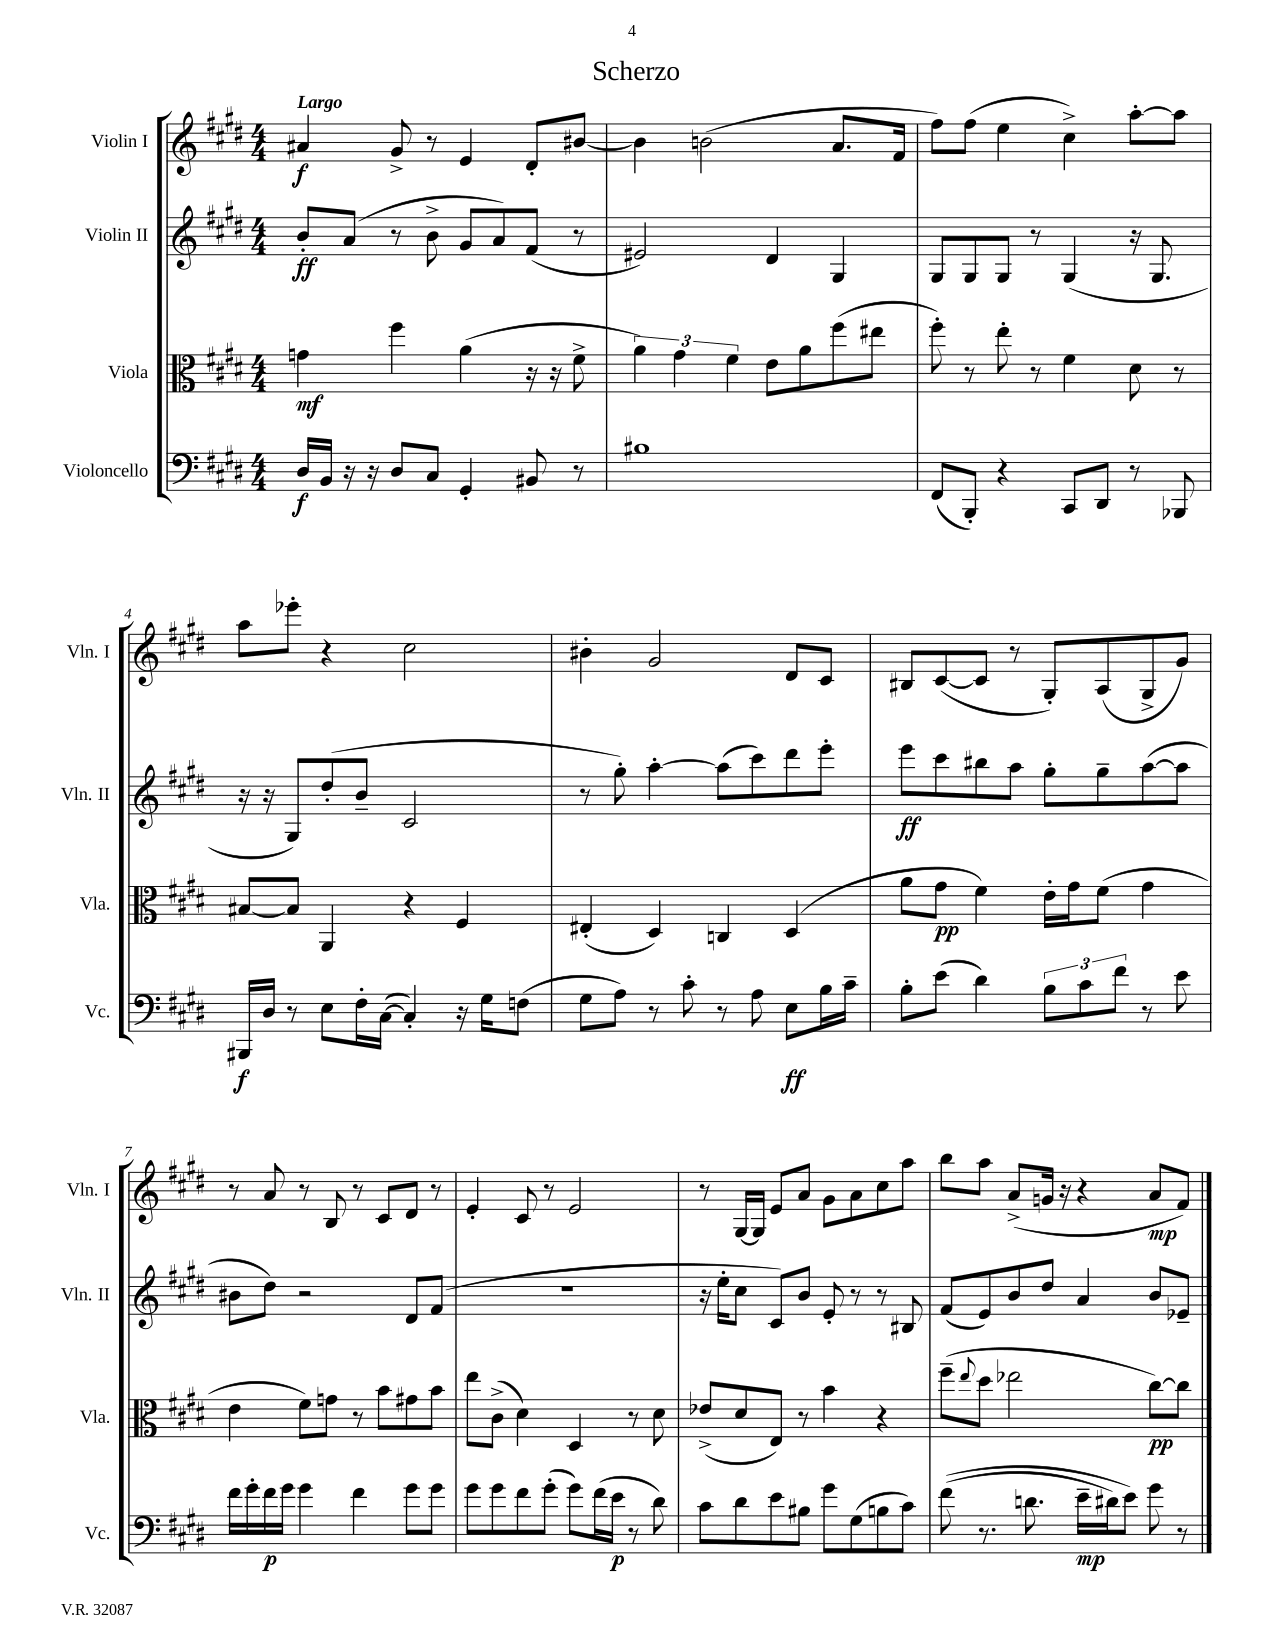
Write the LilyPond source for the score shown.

\header { title = "Scherzo" }
<<
\new StaffGroup <<
\new Staff = "s0" \with { instrumentName = "Violin I" shortInstrumentName = "Vln. I" } {
    \clef treble \key e \major \numericTimeSignature \time 4/4 \tempo "Largo"
    ais'4\f gis'8-> r8 e'4 dis'8-. bis'8~ |
    bis'4 b'2( a'8. fis'16 |
    fis''8) fis''8( e''4 cis''4->) a''8~-. a''8 |
    a''8 ees'''8-. r4 cis''2 |
    bis'4-. gis'2 dis'8 cis'8 |
    bis8 cis'8~( cis'8 r8 gis8-.) a8( gis8-> gis'8) |
    r8 a'8 r8 b8 r8 cis'8 dis'8 r8 |
    e'4-. cis'8 r8 e'2 |
    r8 gis16~ gis16 e'8 a'8 gis'8 a'8 cis''8 a''8 |
    b''8 a''8 a'8->( g'16 r16 r4 a'8\mp fis'8) \bar "|." |
}
\new Staff = "s1" \with { instrumentName = "Violin II" shortInstrumentName = "Vln. II" } {
    \clef treble \key e \major \numericTimeSignature \time 4/4
    b'8-.\ff a'8( r8 b'8-> gis'8 a'8) fis'8( r8 |
    eis'2) dis'4 gis4 |
    gis8 gis8 gis8 r8 gis4( r16 gis8. |
    r16 r16 gis8) dis''8-.( b'8-- cis'2 |
    r8 gis''8-.) a''4~-. a''8( cis'''8) dis'''8 e'''8-. |
    e'''8\ff cis'''8 bis''8 a''8 gis''8-. gis''8-- a''8~( a''8 |
    bis'8 dis''8) r2 dis'8 fis'8( |
    R1 |
    r16 e''16-. cis''8 cis'8) b'8 e'8-. r8 r8 bis8 |
    fis'8( e'8) b'8 dis''8 a'4 b'8 ees'8-- \bar "|." |
}
\new Staff = "s2" \with { instrumentName = "Viola" shortInstrumentName = "Vla." } {
    \clef alto \key e \major \numericTimeSignature \time 4/4
    g'4\mf fis''4 a'4( r16 r16 fis'8-> |
    \tuplet 3/2 { a'4) gis'4 fis'4 } e'8 a'8 fis''8( eis''8 |
    fis''8-.) r8 e''8-. r8 fis'4 dis'8 r8 |
    bis8~ bis8 a,4 r4 fis4 |
    eis4-.( dis4) c4 dis4( |
    a'8 gis'8\pp fis'4) e'16-. gis'16 fis'8( gis'4 |
    e'4 fis'8) g'8 r8 b'8 gis'8 b'8 |
    e''8 cis'8->( dis'4) dis4 r8 dis'8 |
    ees'8->( dis'8 e8) r8 b'4 r4 |
    fis''8--( \appoggiatura { e''8 } dis''8 ees''2 cis''8~\pp) cis''8 \bar "|." |
}
\new Staff = "s3" \with { instrumentName = "Violoncello" shortInstrumentName = "Vc." } {
    \clef bass \key e \major \numericTimeSignature \time 4/4
    dis16\f b,16 r16 r16 dis8 cis8 gis,4-. bis,8 r8 |
    bis1 |
    fis,8( b,,8-.) r4 cis,8 dis,8 r8 bes,,8 |
    bis,,16\f dis16 r8 e8 fis16-. cis16~( cis4-.) r16 gis16 f8( |
    gis8 a8) r8 cis'8-. r8 a8 e8\ff b16 cis'16-- |
    b8-. e'8( dis'4) \tuplet 3/2 { b8 cis'8 fis'8 } r8 e'8 |
    fis'16 gis'16-. fis'16\p gis'16 gis'4 fis'4 gis'8 gis'8 |
    gis'8 gis'8 fis'8 gis'8-.( gis'8) fis'16( e'16\p r8 dis'8) |
    cis'8 dis'8 e'8 bis8 gis'8 gis8( b8 cis'8) |
    fis'8(\( r8. d'8. e'16--\mp dis'16) e'8\) gis'8 r8 \bar "|." |
}
>>
>>
